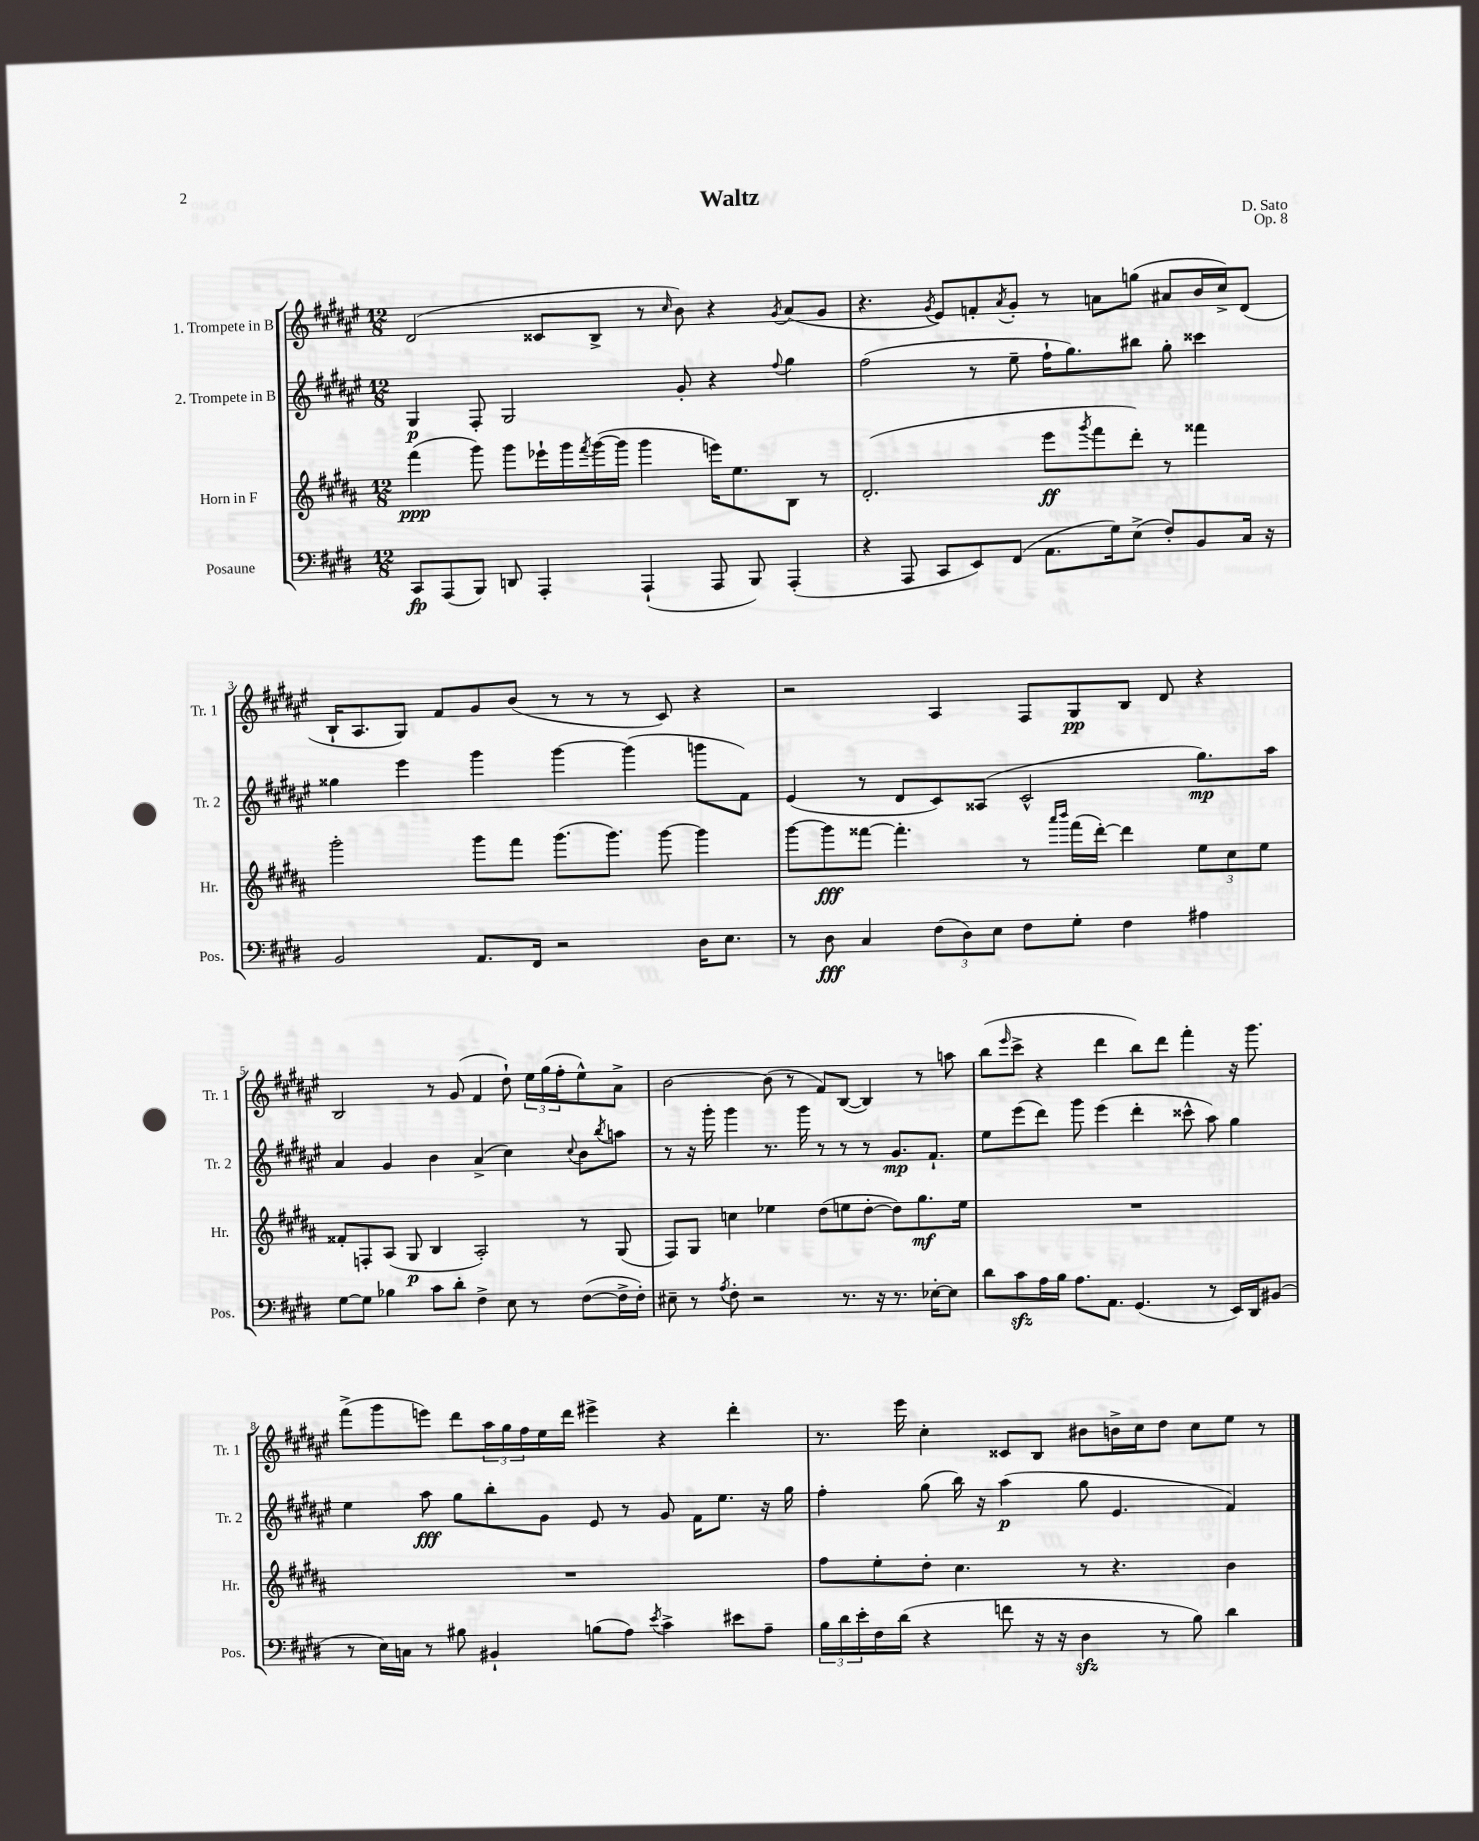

**kern	**dynam	**kern	**dynam	**kern	**dynam	**kern	**dynam
*part4	*part4	*part3	*part3	*part2	*part2	*part1	*part1
*staff4	*staff4	*staff3	*staff3	*staff2	*staff2	*staff1	*staff1
*I"Posaune	*	*I"Horn in F	*	*I"2. Trompete in B	*	*I"1. Trompete in B	*
*I'Pos.	*	*I'Hr.	*	*I'Tr. 2	*	*I'Tr. 1	*
*clefF4	*	*clefG2	*	*clefG2	*	*clefG2	*
*k[f#c#g#d#]	*	*k[f#c#g#d#a#]	*	*k[f#c#g#d#a#e#]	*	*k[f#c#g#d#a#e#]	*
*M12/8	*	*M12/8	*	*M12/8	*	*M12/8	*
=1	=1	=1	=1	=1	=1	=1	=1
8CC#/L	fp	(4fff#\	ppp	4G#/	p	(2d#/	.
(8AAA/	.	.	.	.	.	.	.
8BBB/J)	.	8ggg#\)	.	8F#'/	.	.	.
8DDn/	.	8ggg#\L	.	2G#/	.	.	.
4AAA'/	.	16eee-X`\L	.	.	.	8c##X/L	.
.	.	16ggg#\	.	.	.	.	.
.	.	8qfff#/	.	.	.	.	.
.	.	([16ggg#\	.	.	.	8B^/J	.
.	.	16ggg#\JJ]	.	.	.	.	.
(4AAA`/	.	4ggg#\	.	.	.	8r	.
.	.	.	.	.	.	16qqcc#/	.
.	.	.	.	8g#'/	.	8b\)	.
8AAA/	.	16eeen\KL)	.	4r	.	4r	.
.	.	8.ee\	.	.	.	.	.
8BBB/)	.	.	.	.	.	.	.
.	.	.	.	8qqff#/	.	8qg#/	.
(4AAA'/	.	8B\J	.	4gg#\	.	(8a#/L	.
.	.	8r	.	.	.	8g#/J	.
=2	=2	=2	=2	=2	=2	=2	=2
4r	.	(2.d#'/	.	(2ff#\	.	4.r	.
8AAA/	.	.	.	.	.	.	.
.	.	.	.	.	.	8qg#/	.
8CC#/L	.	.	.	.	.	8e#/L)	.
8EE/)	.	.	.	8r	.	8fn'/	.
.	.	.	.	.	.	8qa#/	.
(8FF#/J	.	.	.	8ee#~\	.	8g#'/J	.
8.AA\L	.	8eee\L	ff	16ff#`\KL	.	8r	.
.	.	.	.	8.gg#\)	.	.	.
.	.	8qggg#/	.	.	.	.	.
.	.	8fff#\	.	.	.	8an\L	.
16G#\k)	.	.	.	.	.	.	.
(8E^\J	.	8ddd#'\J)	.	8bb#X\J	.	(8ggn\J	.
8F#'/L)	.	8r	.	8gg#'\	.	8a#X/L	.
8BB/	.	4fff##X\	.	4ccc##X\	.	16b/L	.
.	.	.	.	.	.	16cc#^/J)	.
16C#/Jk	.	.	.	.	.	(8d#/J	.
16r	.	.	.	.	.	.	.
!!LO:LB:g=z
=3	=3	=3	=3	=3	=3	=3	=3
2BB/	.	2ggg#'\	.	4gg##X\	.	16B`/KL	.
.	.	.	.	.	.	8.A#/	.
.	.	.	.	4eee#\	.	8G#/J)	.
.	.	.	.	.	.	8f#/L	.
8.AA/L	.	8ggg#\L	.	4ggg#\	.	8g#/	.
.	.	8fff#\J	.	.	.	(8b/J	.
16FF#/Jk	.	.	.	.	.	.	.
2r	.	(8.ggg#\L	.	[4ggg#\	.	8r	.
.	.	.	.	.	.	8r	.
.	.	8.ggg#\J)	.	.	.	.	.
.	.	.	.	(4ggg#\]	.	8r	.
.	.	[8ggg#\	.	.	.	8c#/)	.
16D#\KL	.	4ggg#\]	.	8gggn\L	.	4r	.
8.E\J	.	.	.	.	.	.	.
.	.	.	.	8f#\J)	.	.	.
=4	=4	=4	=4	=4	=4	=4	=4
8r	.	[8ggg#\L	.	(4e#/	.	2r	.
8D#\	fff	8ggg#\]	fff	.	.	.	.
4C#/	.	[8fff##X\J	.	8r	.	.	.
.	.	4.fff##'\]	.	8d#/L	.	.	.
(12F#\L	.	.	.	8c#/)	.	4A#/	.
12D#\)	.	.	.	.	.	.	.
.	.	.	.	(8A##X/J	.	.	.
12E\J	.	.	.	.	.	.	.
8F#\L	.	8r	.	2c#^^/	.	8F#/L	.
.	.	16qqaaa#/LL	.	.	.	.	.
.	.	16qqbbb/JJ	.	.	.	.	.
8G#'\J	.	(16fff##\LL	.	.	.	8G#/	pp
.	.	[16ddd#'\JJ)	.	.	.	.	.
4F#\	.	4ddd#\]	.	.	.	8B/J	.
.	.	.	.	.	.	8d#/	.
4A#X\	.	12ee\L	.	8.gg#\L)	mp	4r	.
.	.	12cc#\	.	.	.	.	.
.	.	12ee\J	.	.	.	.	.
.	.	.	.	16aa#\Jk	.	.	.
!!LO:LB:g=z
=5	=5	=5	=5	=5	=5	=5	=5
[8G#\L	.	8f##X'/L	.	4a#/	.	2B/	.
8G#\J]	.	8Fn'/	.	.	.	.	.
4B-X\	.	(8A#/J	.	4g#/	.	.	.
.	.	8G#/	p	.	.	.	.
8c#\L	.	4B/	.	4b\	.	8r	.
8d#'\J	.	.	.	.	.	(8g#/	.
4F#^\	.	2A#'/)	.	(4a#^/	.	4f#/	.
8E\	.	.	.	4cc#\)	.	8dd#`\)	.
8r	.	.	.	.	.	24ee#\LL	.
.	.	.	.	.	.	(24gg#\	.
.	.	.	.	.	.	24ff#'\J	.
.	.	.	.	8qqcc#/	.	.	.
([8F#\L	.	8r	.	8b\L	.	8ee#^^\)	.
.	.	.	.	8qbb/	.	.	.
16F#^\L]	.	(8G#/	.	8aan\J	.	8a#^\J	.
16F#'\JJ)	.	.	.	.	.	.	.
=6	=6	=6	=6	=6	=6	=6	=6
8E#X~\	.	8F#/L)	.	8r	.	[2b\	.
8r	.	8G#/J	.	16r	.	.	.
.	.	.	.	16ggg#'\	.	.	.
8qA/	.	.	.	.	.	.	.
8F#'\	.	4ccn\	.	4ggg#\	.	.	.
2r	.	.	.	.	.	.	.
.	.	4ee-X\	.	8.r	.	(8b\]	.
.	.	.	.	.	.	8r	.
.	.	.	.	16ggg#\	.	.	.
.	.	(8dd#\L	.	8r	.	8f#/L)	.
8.r	.	8een\	.	8r	.	([8B/J	.
.	.	[8dd#'\J	.	8r	.	4B/])	.
16r	.	.	.	.	.	.	.
8.r	.	8dd#\L])	.	8.g#/L	mp	.	.
.	.	8.gg#\	mf	.	.	8r	.
[16E-X'\KL	.	.	.	8.f#`/J	.	.	.
8E-\J]	.	.	.	.	.	8aan\	.
.	.	16ee\Jk	.	.	.	.	.
=7	=7	=7	=7	=7	=7	=7	=7
8d#\L	.	1.r	.	8ee#\L	.	(8bb\L	.
.	.	.	.	.	.	16qqeee#/	.
8c#zz\	.	.	.	(8eee#\	.	8ccc#^\J	.
16A\L	.	.	.	8ddd#\J)	.	4r	.
16B\JJ	.	.	.	.	.	.	.
8.A\L	.	.	.	8ggg#\	.	.	.
.	.	.	.	(4eee#\	.	4ddd#\	.
8.AA\J	.	.	.	.	.	.	.
(4.GG#/	.	.	.	4ddd#'\	.	8bb\L)	.
.	.	.	.	.	.	8ddd#\J	.
.	.	.	.	8ccc##X^^\	.	4fff#'\	.
8r	.	.	.	8aa#\)	.	.	.
16EE/LL)	.	.	.	4gg#\	.	16r	.
16DD#/J	.	.	.	.	.	8.ggg#\	.
(8BB#X/J	.	.	.	.	.	.	.
!!LO:LB:g=z
=8	=8	=8	=8	=8	=8	=8	=8
8r	.	1.r	.	4ee#\	.	(8fff#^\L	.
16E\LL)	.	.	.	.	.	8ggg#\	.
16Cn\JJ	.	.	.	.	.	.	.
8r	.	.	.	8aa#\	fff	8eeen\J)	.
8B#X\	.	.	.	8gg#\L	.	8ddd#\L	.
4BB#X`/	.	.	.	8bb'\	.	24aa#\L	.
.	.	.	.	.	.	24gg#\	.
.	.	.	.	.	.	24ff#\	.
.	.	.	.	8g#\J	.	16ee#\	.
.	.	.	.	.	.	16ddd#\JJ	.
(8Bn\L	.	.	.	8e#/	.	4eee#X^\	.
8A\J)	.	.	.	8r	.	.	.
8qe/	.	.	.	.	.	.	.
4c#^\	.	.	.	8g#/	.	4r	.
.	.	.	.	16f#\KL	.	.	.
.	.	.	.	8.ee#\J	.	.	.
8e#X\L	.	.	.	.	.	4ddd#'\	.
8A~\J	.	.	.	16r	.	.	.
.	.	.	.	16gg#\	.	.	.
=9	=9	=9	=9	=9	=9	=9	=9
24B\LL	.	8ff#\L	.	4ff#'\	.	8.r	.
24d#\	.	.	.	.	.	.	.
24e'\	.	.	.	.	.	.	.
16F#\	.	8ee'\	.	.	.	.	.
(16d#\JJ	.	.	.	.	.	16eee#\	.
4r	.	8dd#'\J	.	(8gg#\	.	4cc#'\	.
.	.	4.cc#\	.	16bb\)	.	.	.
.	.	.	.	16r	.	.	.
8fn\	.	.	.	(4aa#\	p	8c##X/L	.
16r	.	.	.	.	.	8B/J	.
16r	.	.	.	.	.	.	.
4D#zz\	.	8r	.	8gg#\	.	8b#X\L	.
.	.	4.r	.	4.e#/	.	16bn^\L	.
.	.	.	.	.	.	16cc#\J	.
8r	.	.	.	.	.	8dd#\J	.
8B\)	.	.	.	.	.	8cc#\L	.
4d#\	.	4b\	.	4f#/)	.	8ee#\J	.
.	.	.	.	.	.	8r	.
==	==	==	==	==	==	==	==
*-	*-	*-	*-	*-	*-	*-	*-
